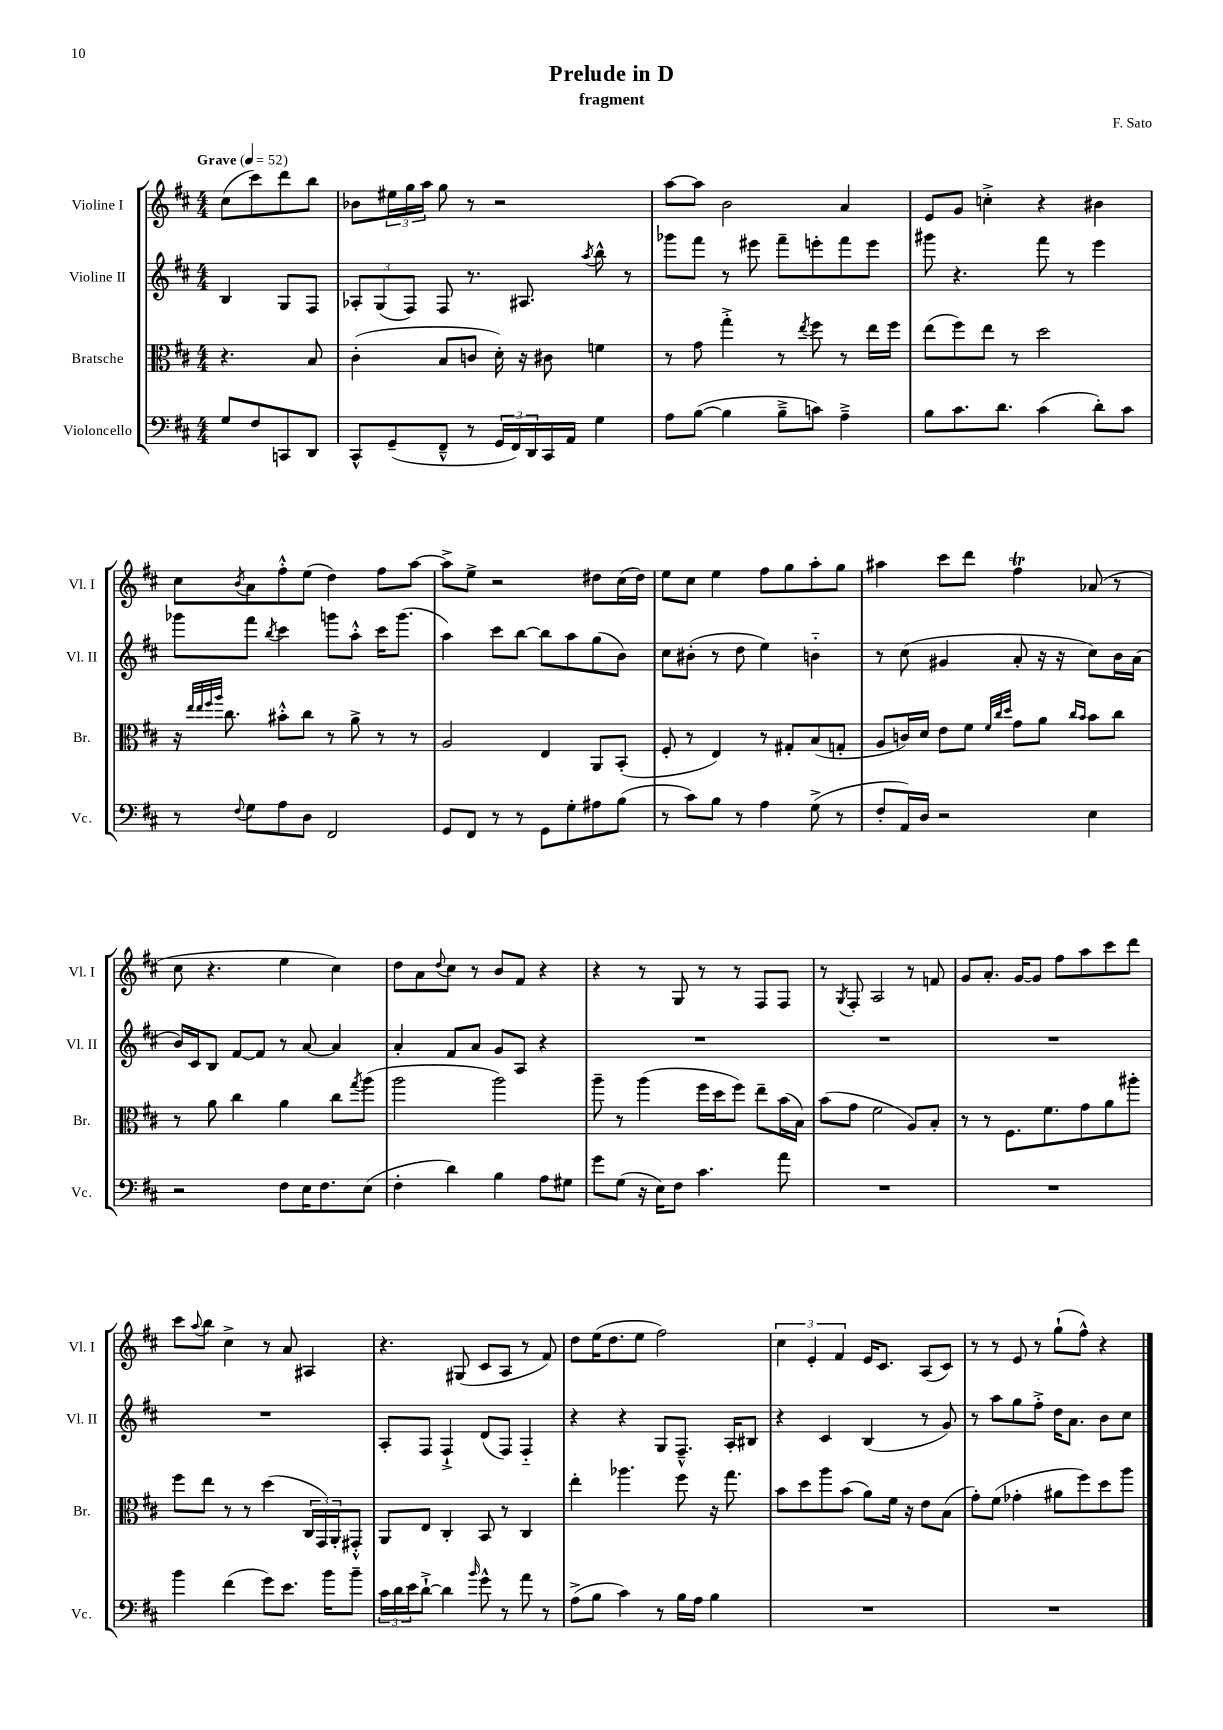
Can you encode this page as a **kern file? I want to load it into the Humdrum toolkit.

**kern	**kern	**kern	**kern
*staff4	*staff3	*staff2	*staff1
*clefF4	*clefC3	*clefG2	*clefG2
*k[f#c#]	*k[f#c#]	*k[f#c#]	*k[f#c#]
*M4/4	*M4/4	*M4/4	*M4/4
*MM52	*MM52	*MM52	*MM52
8G	4.r	4B	(8cc#
8F#	.	.	8ccc#)
8CC	.	8G	8ddd
8DD	8B	8F#	8bb
=	=	=	=
8CC#^^	(4c#'	12A-'	8b-
.	.	(12G	.
(8GG~	.	.	24ee#
.	.	12F#)	24gg
.	.	.	24aa
8FF#~^^	8B	8F#	8gg
8r	8c	8.r	8r
24GG	16d')	.	2r
24FF#)	.	.	.
.	16r	8.A#	.
24DD	.	.	.
16CC#	8c#	.	.
16AA	.	.	.
.	.	8qaa	.
4G	4f	8bb^^	.
.	.	8r	.
=	=	=	=
8A	8r	8ggg-	[8aa
([8B	8g	8fff#	8aa]
4B]	4gg'^	8r	2b
.	.	8eee#	.
8B~^	8r	8fff#~	.
.	8qee	.	.
8c)	8ff#	8eee'	.
4A~^	8r	8fff#	4a
.	16ee	8eee	.
.	16ff#	.	.
=	=	=	=
8B	(8ee	8ggg#	8e
8.c#	8ff#)	4.r	8g
.	8ee	.	4cc'^
8.d	.	.	.
.	8r	.	.
(4c#	2dd	8fff#	4r
.	.	8r	.
8d')	.	4eee	4b#
8c#	.	.	.
=	=	=	=
8r	16r	8ggg-	8cc#
.	32qqee	.	.
.	32qqee	.	.
.	32qqff#	.	.
.	32qqaa	.	.
.	8.cc#	.	.
8qqF#	.	.	8qb
8G	.	8fff#	8a
.	.	8qbb	.
8A	8b#'^^	4ccc#	8ff#'^^
8D	8cc#	.	(8ee
2FF#	8r	8ggg	4dd)
.	8a^	8aa'^^	.
.	8r	16ccc#	8ff#
.	.	(8.ggg	.
.	8r	.	[8aa
=	=	=	=
8GG	2A	4aa)	8aa^]
8FF#	.	.	8ee^
8r	.	8ccc#	2r
8r	.	[8bb	.
8GG	4E	8bb]	.
8G'	.	8aa	.
8A#	8AA	(8gg	8dd#
(8B	(8BB'	8b)	(16cc#
.	.	.	16dd#)
=	=	=	=
8r	8F#'	8cc#	8ee
8c#)	8r	(8b#'	8cc#
8B	4E)	8r	4ee
8r	.	8dd	.
4A	8r	4ee)	8ff#
.	8G#'	.	8gg
(8G^	(8B	4b'~	8aa'
8r	8G'	.	8gg
=	=	=	=
8F#'	8A	8r	4aa#
16AA)	16c)	(8cc#	.
16D	16d	.	.
2r	8e	4g#	8ccc#
.	8f#	.	8ddd
.	32qqf#	.	.
.	32qqcc#	.	.
.	32qqdd	.	.
.	8g	8a'	4ff#
.	8a	16r	.
.	.	16r	.
.	16qqcc#	.	.
.	16qqb	.	.
4E	8b	8cc#)	(8a-
.	8cc#	16b	8r
.	.	(16a	.
=	=	=	=
2r	8r	16b)	8cc#
.	.	16c#	.
.	8a	8B	4.r
.	4cc#	[8f#	.
.	.	8f#]	.
8F#	4a	8r	4ee
16E	.	[8a	.
8.F#	.	.	.
.	8cc#	4a]	4cc#)
.	8qgg	.	.
(8E	(8aa	.	.
=	=	=	=
4F#'	2aa	4a'	8dd
.	.	.	8a
.	.	.	8qqdd
4d)	.	8f#	8cc#
.	.	8a	8r
4B	2aa)	8g	8b
.	.	8A	8f#
8A	.	4r	4r
8G#	.	.	.
=	=	=	=
8g	8aa~	1r	4r
(8G	8r	.	.
16r	(4aa	.	8r
16E)	.	.	.
8F#	.	.	8G
4.c#	16ff#	.	8r
.	16dd	.	.
.	8ff#)	.	8r
.	8ee~	.	8F#
8a	(16b	.	8F#
.	16B)	.	.
=	=	=	=
1r	(8b	1r	8r
.	.	.	8qG
.	8g	.	8F#'
.	2f#	.	2A
.	8A)	.	8r
.	8B'	.	8f
=	=	=	=
1r	8r	1r	8g
.	8r	.	8.a'
.	8.F#	.	.
.	.	.	[16g
.	.	.	8g]
.	8.f#	.	.
.	.	.	8ff#
.	8g	.	8aa
.	8a	.	8ccc#
.	8aa#'	.	8ddd
=	=	=	=
4b	8ff#	1r	8ccc#
.	.	.	8qqaa
.	8ee	.	8bb
(4f#	8r	.	4cc#^
.	8r	.	.
8g)	(4dd	.	8r
8.e	.	.	8a
.	24C#	.	4A#
.	24GG)	.	.
16b	.	.	.
.	24AA'	.	.
8b~	8GG#'^^	.	.
=	=	=	=
24c#	8AA	8A'	4.r
24d	.	.	.
24e	.	.	.
[8d`^	8E	8F#	.
4d]	4C#'	4F#`^	.
.	.	.	(8G#
16qqb	.	.	.
8g^^	8BB	(8d	8c#
8r	8r	8F#)	8A
8a	4C#	4F#'~	8r
8r	.	.	8f#)
=	=	=	=
(8A^	4ee'	4r	8dd
8B	.	.	(16ee
.	.	.	8.dd
4c#)	4.aa-	4r	.
.	.	.	8ee
8r	.	8G	2ff#)
16B	8ff#	8.F#~^^	.
16A	.	.	.
4B	16r	.	.
.	8.gg	16A'	.
.	.	8B#	.
=	=	=	=
1r	8b	4r	6cc#
.	8dd	.	.
.	.	.	6e'
.	8aa	4c#	.
.	.	.	6f#
.	(8b	.	.
.	8a)	(4B	16e
.	.	.	8.c#
.	16f#	.	.
.	16r	.	.
.	8e	8r	(8A
.	(8B	8g)	8c#)
=	=	=	=
1r	8g')	8r	8r
.	(8f#	8aa	8r
.	4g-'	8gg	8e
.	.	8ff#'^	8r
.	8a#	16dd	(8gg`
.	.	8.a	.
.	8ff#)	.	8ff#^^)
.	8dd	8b	4r
.	8aa	8cc#	.
==	==	==	==
*-	*-	*-	*-
